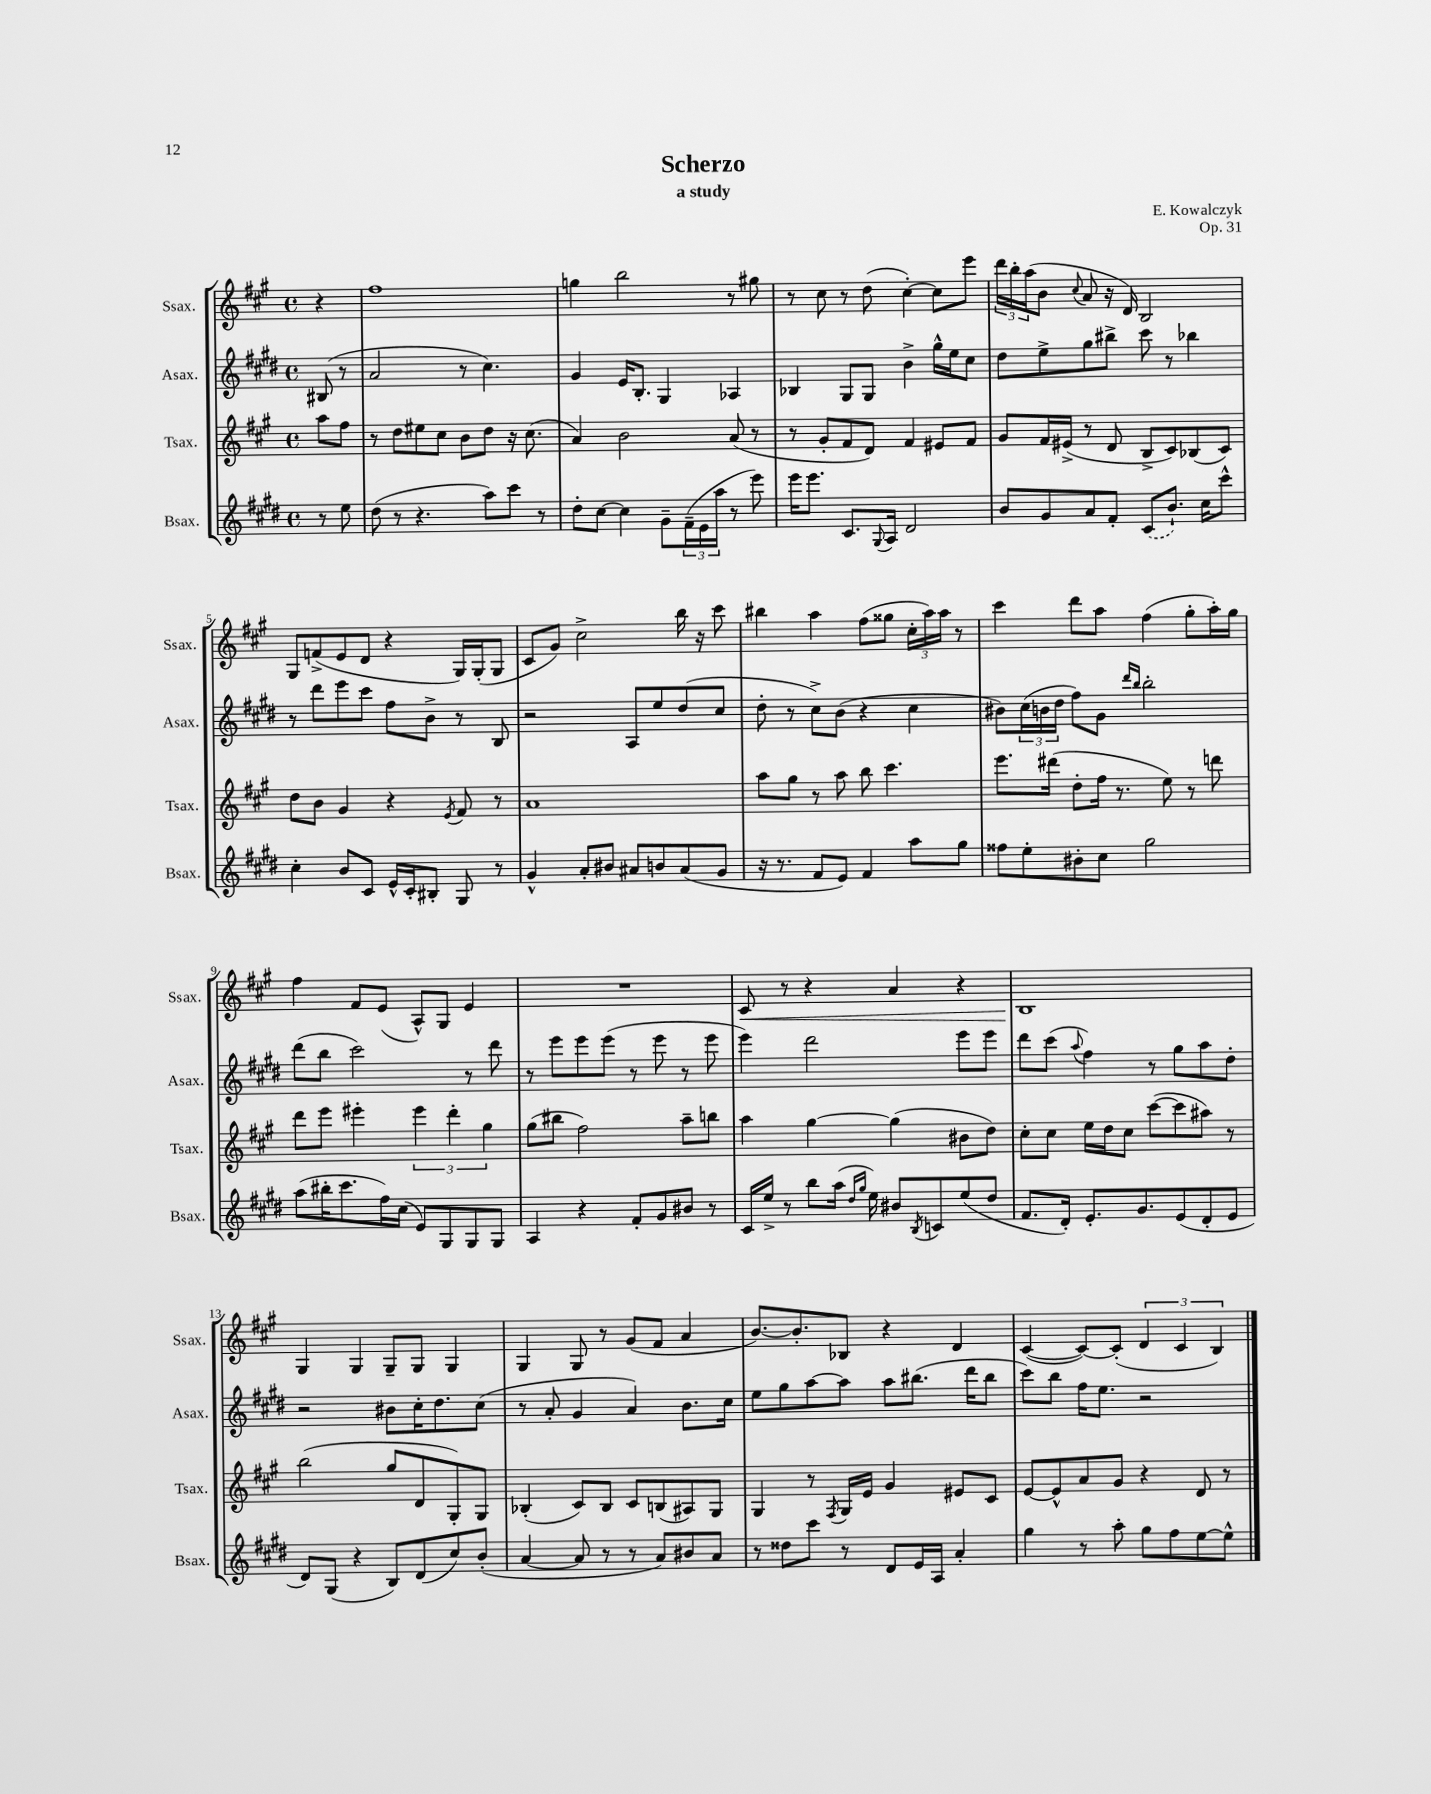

**kern	**kern	**kern	**kern
*staff4	*staff3	*staff2	*staff1
*clefG2	*clefG2	*clefG2	*clefG2
*k[f#c#g#d#]	*k[f#c#g#]	*k[f#c#g#d#]	*k[f#c#g#]
*M4/4	*M4/4	*M4/4	*M4/4
*met(c)	*met(c)	*met(c)	*met(c)
8r	8aa\L	(8B#/	4r
8ee\	8ff#\J	8r	.
=	=	=	=
(8dd#\	8r	2a/	1ff#
8r	8dd\L	.	.
4.r	8ee#\	.	.
.	8cc#\J	.	.
.	8b\L	8r	.
8aa\L)	8dd\J	4.cc#\)	.
8ccc#\J	16r	.	.
.	(8.cc#\	.	.
8r	.	.	.
=	=	=	=
8dd#'\L	4a/)	4g#/	4gg\
[8cc#\J	.	.	.
4cc#\]	2b\	16e/LK	2bb\
.	.	8.B'/J	.
8g#~\L	.	4G#/	.
(24f#~\L	.	.	.
24e\	.	.	.
24aa\JJ	.	.	.
8r	(8a/	4A-/	8r
8eee\)	8r	.	8gg#\
=	=	=	=
16eee\LK	8r	4B-/	8r
8.eee\J	.	.	.
.	8g#'/L	.	8cc#\
8.c#/L	8f#/	8G#/L	8r
.	8d/J)	8G#/J	(8dd\
8qqG#/	.	.	.
16A/Jk	.	.	.
2d#/	4f#/	4b^\	[4cc#'\)
.	8e#/L	16gg#^^\LL	8cc#\]L
.	.	16ee\J	.
.	8f#/J	8cc#\J	8eee\J
=	=	=	=
8b/L	8g#/L	8dd#\L	24ddd\LL
.	.	.	24bb'\
.	.	.	(24aa\J
8g#/	16f#/L	8ee^\	8b\J
.	(16e#^/JJ	.	.
.	.	.	8qqcc#/
8a/	8r	8gg#\	8a/
8f#'/J	8d/	8bb#^\J	16r
.	.	.	16d/)
(8c#/L	8B^/L	8ccc#\	2B/
8.b`/J)	8c#/)	8r	.
.	(8B-/	4bb-\	.
16cc#\LK	.	.	.
8ccc#^^\J	8c#/J)	.	.
=	=	=	=
4cc#'\	8dd\L	8r	8G#/L
.	8b\J	8ddd#\L	(8f^/
8b/L	4g#/	8eee\	8e/
8c#/J	.	8ccc#\J	8d/J
16e^^/LL	4r	8ff#\L	4r
16c#'/J	.	.	.
8B#'/J	.	8b^\J	.
.	8qe/	.	.
8G#/	8f#/	8r	16G#/LL)
.	.	.	(16G#'/J
8r	8r	8B/	8G#/J
=	=	=	=
4g#^^/	1a	2r	8c#/L
.	.	.	8g#/J)
8a'/L	.	.	2cc#^\
8b#/J	.	.	.
8a#/L	.	8A/L	.
8b/	.	8ee/	.
(8a#/	.	(8dd#/	16bb\
.	.	.	16r
8g#/J	.	8cc#/J	8ccc#\
=	=	=	=
16r	8aa\L	8dd#'\	4bb#\
8.r	.	.	.
.	8gg#\J	8r	.
8f#/L	8r	8cc#^\L)	4aa\
8e/J)	8aa\	(8b\J	.
4f#/	8bb\	4r	(8ff#\L
.	4.ccc#\	.	8gg##\J
8aa\L	.	4cc#\	24cc#'\LL
.	.	.	24aa\)
.	.	.	24aa\JJ
8gg#\J	.	.	8r
=	=	=	=
8ff##\L	8.eee\L	8b#\L)	4ccc#\
8ee'\	.	(24cc#\L	.
.	.	24b\	.
.	(16ddd#\Jk	.	.
.	.	24dd#\JJ	.
8b#'\	8dd'\L	8ff#\L)	8ddd\L
8cc#\J	16ff#\Jk	8g#\J	8aa\J
.	8.r	.	.
.	.	16qqddd#/LL	.
.	.	16qqbb/JJ	.
2gg#\	.	2bb'\	(4ff#\
.	8ee\)	.	.
.	8r	.	8gg#'\L
.	8ddd\	.	16aa'\L)
.	.	.	16gg#\JJ
=	=	=	=
(8aa\L	8ddd\L	(8ddd#\L	4ff#\
16bb#'\K	8eee\J	8bb\J	.
8.ccc#\	.	.	.
.	4eee#'\	2ccc#\)	8f#/L
16ff#\L)	.	.	(8e/J
(16cc#\JJ	.	.	.
8e/L)	6eee#\	.	8A^^/L)
8G#/	.	.	8G#/J
.	6ddd'\	.	.
8G#/	.	8r	4e/
.	6gg#\	.	.
8G#/J	.	8ddd#\	.
=	=	=	=
4A/	(8gg#\L	8r	1r
.	8bb#\J	8eee\L	.
4r	2ff#\)	8eee\	.
.	.	(8eee\J	.
8f#'/L	.	8r	.
8g#/	.	8eee\	.
8b#/J	8aa~\L	8r	.
8r	8bb\J	8eee\	.
=	=	=	=
16c#/LL	4aa\	4eee\)	8c#/
16ee^/JJ	.	.	.
8r	.	.	8r
8bb\L	[4gg#\	2ddd#\	4r
(16aa\Jk	.	.	.
16qqdd#/LL	.	.	.
16qqgg#/JJ	.	.	.
16ee\)	.	.	.
8b#/L	(4gg#\]	.	4a/
8qB/	.	.	.
8c/	.	.	.
(8ee/	8b#\L	8eee\L	4r
8dd#/J	8dd\J)	8eee\J	.
=	=	=	=
8.f#/L	8cc#'\L	8ddd#\L	1B
.	8cc#\J	(8ccc#\J	.
16d#'/Jk)	.	.	.
.	.	8qqaa/	.
8.e'/L	16ee\LL	4ff#\)	.
.	16dd\J	.	.
.	8cc#\J	.	.
8.g#/	.	.	.
.	([8ccc#\L	8r	.
(8e/	8ccc#\]	8gg#\L	.
8d#'/	8aa#\J)	8aa\	.
8e/J	8r	8dd#'\J	.
=	=	=	=
8d#/L)	(2bb\	2r	4G#/
(8G#/J	.	.	.
4r	.	.	4G#/
8B/L)	8gg#/L	8b#\L	8G#~/L
(8d#/	8d/	16cc#'\K	8G#/J
.	.	8.dd#\	.
8cc#/)	8G#'/)	.	4G#/
(8b'/J	8G#/J	(8cc#\J	.
=	=	=	=
[4a/	(4B-'/	8r	4G#/
.	.	8a'/	.
8a/]	8c#/L)	4g#/	8G#/
8r	8B-/J	.	8r
8r	8c#/L	4a/)	(8g#/L
8a/L)	(8B/	.	8f#/J
8b#/	8A#/)	8.b\L	4a/
8a/J	8G#/J	.	.
.	.	16cc#\Jk	.
=	=	=	=
8r	4G#/	8ee\L	[8.b/L)
8dd##\L	.	8gg#\	.
.	.	.	8.b'/]
8ccc#\J	8r	[8aa\	.
.	8qF#/	.	.
8r	16G#/LL	8aa\]J	8B-/J
.	16e/JJ	.	.
8d#/L	4g#/	8aa\L	4r
16e/L	.	(8.bb#\J	.
16A/JJ	.	.	.
4a'/	8e#/L	.	4d/
.	.	16ddd#\LK	.
.	8c#/J	8bb#\J	.
=	=	=	=
4gg#\	[8e/L	8ccc#\L)	([4c#/
.	8e^^/]	8bb\J	.
8r	8a/	16ff#\LK	8c#/_L)
.	.	8.ee\J	.
8aa'\	8g#/J	.	(8c#'/]J
8gg#\L	4r	2r	6d/
8ff#\	.	.	.
.	.	.	6c#/
[8ee\	8d/	.	.
.	.	.	6B/)
8ee^^\]J	8r	.	.
==	==	==	==
*-	*-	*-	*-
